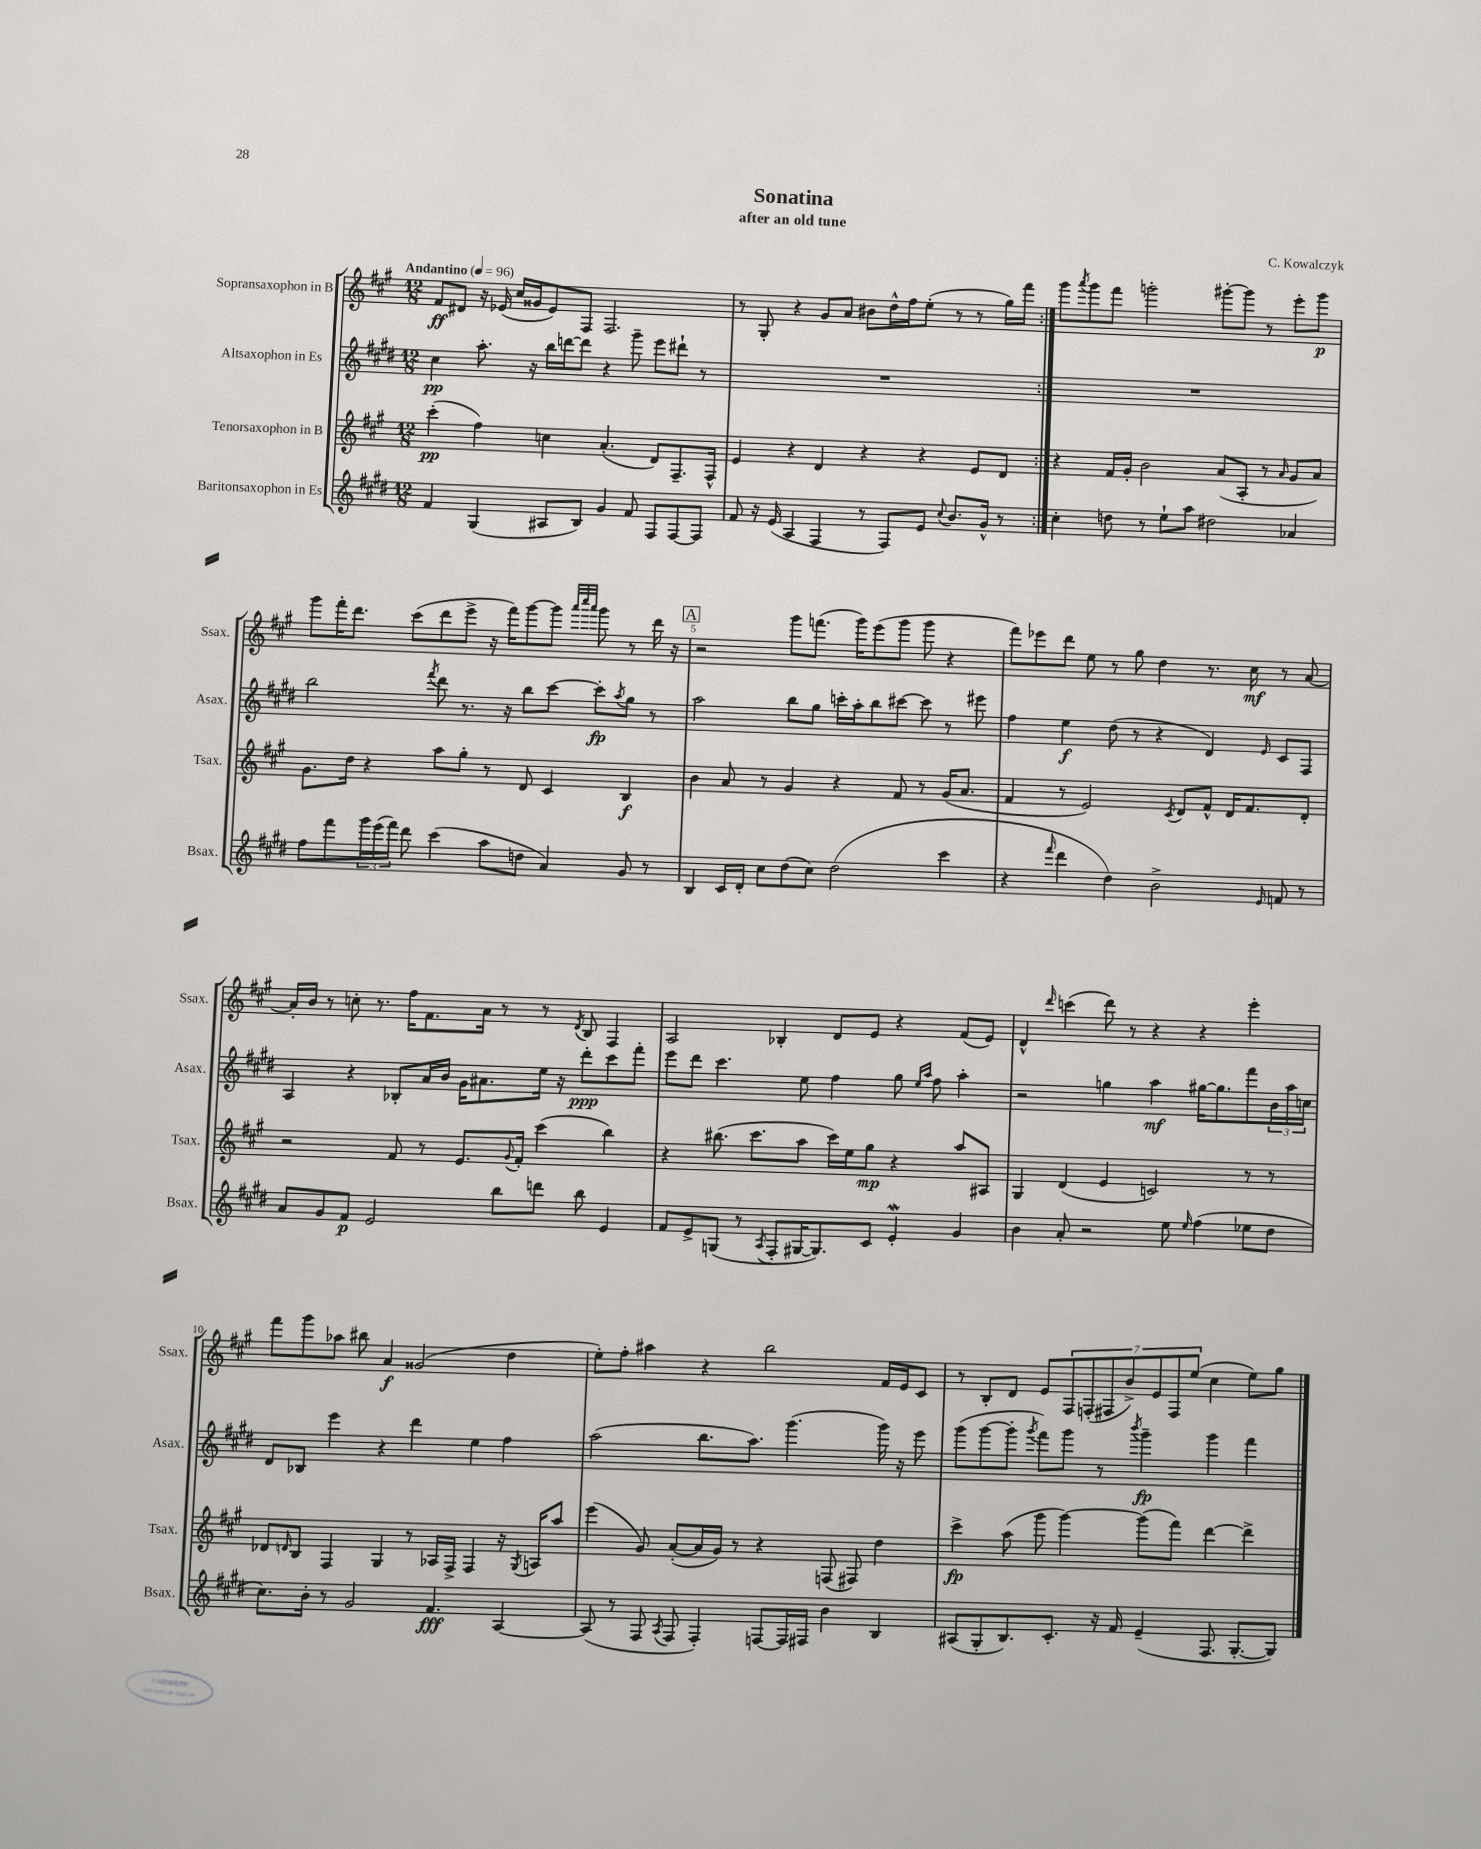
\header { title = "Sonatina" composer = "C. Kowalczyk" subtitle = "after an old tune" }
<<
\new StaffGroup <<
\new Staff = "s0" \with { instrumentName = "Sopransaxophon in B" shortInstrumentName = "Ssax." } {
    \clef treble \key a \major \numericTimeSignature \time 12/8 \tempo "Andantino" 4 = 96
    \repeat volta 2 { fis'8\ff dis'8 r16 ees'16( cis''16 gisis'16 ees'8) fis8 fis2. |
    r8 gis8-. r4 gis'8 a'8 bis'8 d''16-^ fis''16 e''8-.( r8 r8 gis''16) fis'''16 | }
    gis'''8 \acciaccatura { a'''8 } gis'''8 fis'''8 g'''2-. gis'''8~-. gis'''8 r8 e'''8-. gis'''8\p |
    gis'''8 fis'''16-. d'''8. cis'''8( d'''8 e'''8-> r16 fis'''16) gis'''8~ gis'''8 \grace { a'''32 cis''''32 a'''32 } gis'''8 r8 d'''16 r16 |
    \mark \markup { \box "A" } r2 gis'''8 f'''8.( gis'''16) e'''8( gis'''8 gis'''8 r4 |
    fis'''8) ees'''8 d'''8 e''8 r8 gis''8 d''4 r8. cis''16\mf r8 a'8~ |
    a'16-. b'16 r8 c''8-. r8. fis''16 fis'8. a'16 r8 r8 \acciaccatura { d'8 } b8 fis4 |
    a2 bes4-. d'8 e'8 r4 fis'8( e'8) |
    d'4-^ \grace { d'''16 } c'''4( d'''8) r8 r4 r4 e'''4-. |
    fis'''8 gis'''8 aes''8 bis''8 a'4\f gisis'2( d''4 |
    e''8-.) fis''8-. ais''4 r4 b''2 fis'16 e'16 cis'8 |
    r8 b8-. d'8 e'8 \tuplet 7/4 { fis8 f8-.( fis8 b'8->) e'8 fis8 e''8( } cis''4 e''8) gis''8 \bar "|." |
}
\new Staff = "s1" \with { instrumentName = "Altsaxophon in Es" shortInstrumentName = "Asax." } {
    \clef treble \key e \major \numericTimeSignature \time 12/8
    \repeat volta 2 { cis''4\pp a''8.-. r16 b''16 d'''16~ d'''8 r4 gis'''8-- e'''8 dis'''8-! r8 |
    R1. | }
    R1. |
    b''2 \acciaccatura { fis'''8 } dis'''8 r8. r16 b''8 cis'''8~ cis'''8-.\fp \acciaccatura { a''8 } gis''8 r8 |
    \mark \markup { \box "A" } a''2 b''8 gis''8 c'''16-. a''16-. b''8 cis'''8~ cis'''8 r8 eis'''8 |
    fis''4 e''4\f dis''8( r8 r4 dis'4) \grace { e'16 } cis'8 fis8 |
    a4 r4 bes8-. a'16 b'16 gis'16 ais'8. e''16 r16 dis'''8-.\ppp cis'''8 fis'''8-. |
    e'''8 dis'''8 cis'''4. e''8 fis''4 gis''8 \grace { e''16 a''16 } fis''8 a''4-. |
    r2 g''4 a''4\mf gis''16~ gis''8. fis'''8 \tuplet 3/2 { b'16 a''16 c''16 } |
    dis'8 bes8 e'''4 r4 dis'''4 e''4 fis''4 |
    a''2( b''8. a''8.) gis'''4.( gis'''16) r16 e'''8 |
    gis'''8( gis'''8~ gis'''8-. \acciaccatura { gis'''8 } fis'''8) gis'''8 r8 \acciaccatura { b'''8 } gis'''4--\fp gis'''4 fis'''4 \bar "|." |
}
\new Staff = "s2" \with { instrumentName = "Tenorsaxophon in B" shortInstrumentName = "Tsax." } {
    \clef treble \key a \major \numericTimeSignature \time 12/8
    \repeat volta 2 { cis'''4-.\pp( fis''4) c''4 a'4.-.( d'8) fis8.-- fis16-^ |
    e'4 r4 d'4 r4 r4 e'8 d'8 | }
    r4 fis'16 gis'16-. b'2 a'8( a8-. r8 \grace { a'16 } gis'8 a'8) |
    gis'8. d''16 r4 a''8 gis''8-. r8 d'8 cis'4 b4\f |
    \mark \markup { \box "A" } b'4 a'8 r8 gis'4 r4 fis'8 r8 gis'16( a'8. |
    fis'4 r8 e'2) \acciaccatura { cis'8 } d'8 fis'8-^ d'16 fis'8. d'8-. |
    r2 fis'8 r8 e'8. \appoggiatura { gis'8 } fis'16-. cis'''4( b''4) |
    r4 bis''8.( cis'''8. a''8 cis'''16) e''16 gis''8\mp r4 a''8 ais8 |
    gis4 d'4( e'4 c'2) r8 r8 |
    des'8 \grace { d'16 } b8 fis4 gis4 r8 aes16 fis16-> fis4 r16 \acciaccatura { gis8 } a16 a''8 |
    e'''4( gis'8) a'8~-.( a'16 gis'16) r8 r4 f8( fis8) d''4 |
    cis'''4->\fp a''8( gis'''8 gis'''4~) gis'''8( fis'''8) d'''4~ d'''4-> \bar "|." |
}
\new Staff = "s3" \with { instrumentName = "Baritonsaxophon in Es" shortInstrumentName = "Bsax." } {
    \clef treble \key e \major \numericTimeSignature \time 12/8
    \repeat volta 2 { fis'4 gis4( ais8 b8) gis'4 fis'8 fis8 fis8~ fis8 |
    fis'8 r16 e'16( a4 fis4 r8 fis8) e'8 \appoggiatura { cis''8 } b'8. gis'16-^ r8 | }
    cis''4-. d''8 r8 e''8-! a''8 dis''2 aes'4 |
    fis''8 fis'''8 \tuplet 3/2 { gis'''16 e'''16( fis'''16) } dis'''8 cis'''4( a''8 d''8 a'4) gis'8 r8 |
    \mark \markup { \box "A" } b4 cis'16 dis'16-. cis''8 dis''8( cis''8) dis''2( cis'''4 |
    r4 \grace { fis'''16 } dis'''4 dis''4) b'2-> \grace { e'16 } f'8 r8 |
    a'8 gis'8 fis'8\p e'2 b''8 d'''8 b''8 e'4 |
    fis'8 e'8-> g8( r8 \acciaccatura { a8 } fis8-. gis16~ gis8.) cis'8 e'4-.\mordent gis'4 |
    b'4 a'8-. r2 e''8 \grace { e''16 } fis''4( ees''8 dis''8 |
    cis''8.) b'16-. r8 gis'2 fis'4.\fff a4~ |
    a8( r8 fis8 \acciaccatura { a8 } fis8 fis4-.) f8~ f16 fis16 b'4 b4 |
    ais8( gis8-. b8.) cis'8.-. r16 fis'16 e'4--( fis8. gis8.~-. gis8) \bar "|." |
}
>>
>>
\layout { \context { \Score \override BarNumber.break-visibility = ##(#f #t #t) barNumberVisibility = #(every-nth-bar-number-visible 5) } }
